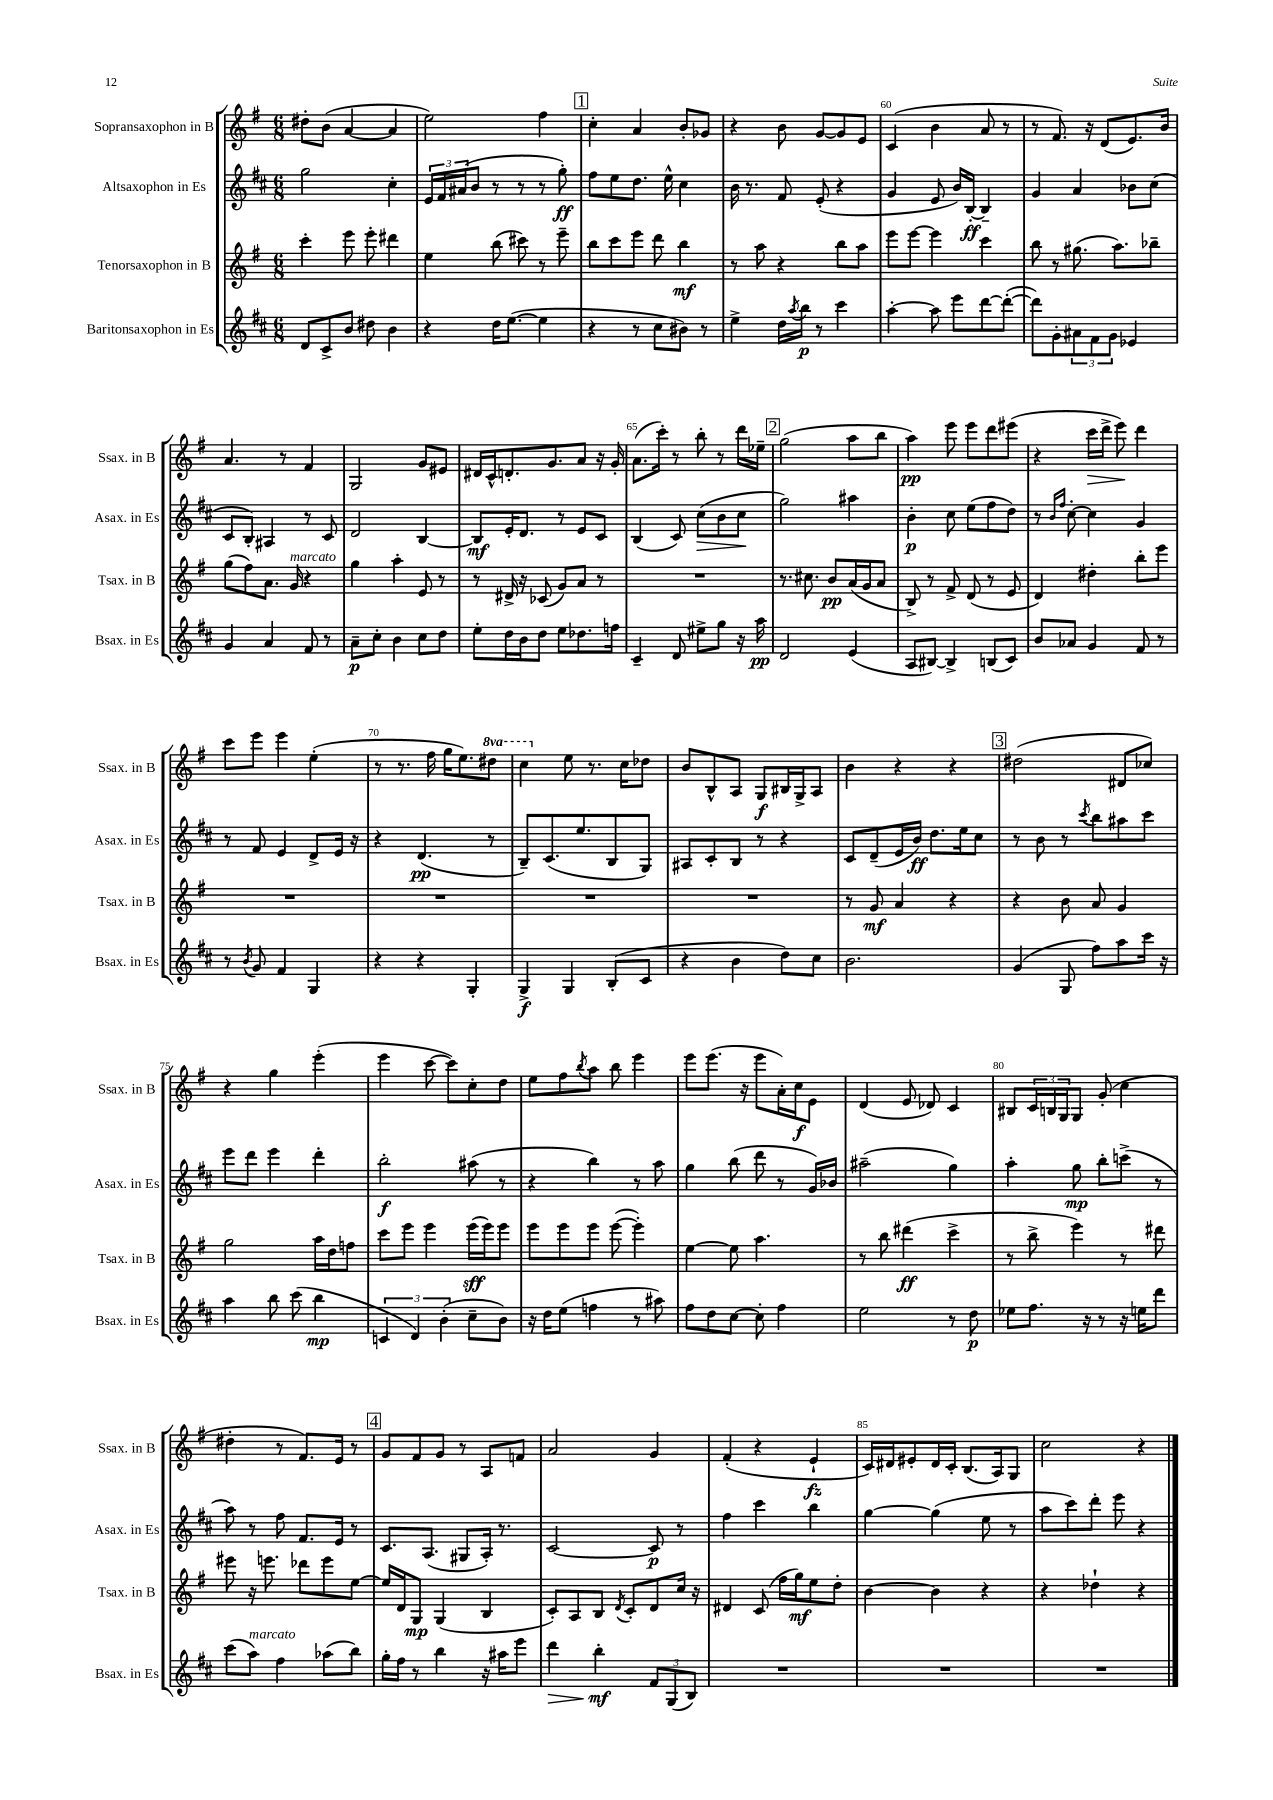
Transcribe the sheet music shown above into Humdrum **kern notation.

**kern	**kern	**kern	**kern
*staff4	*staff3	*staff2	*staff1
*clefG2	*clefG2	*clefG2	*clefG2
*k[f#c#]	*k[f#]	*k[f#c#]	*k[f#]
*M6/8	*M6/8	*M6/8	*M6/8
8d	4ccc'	2gg	8dd#'
8c#^	.	.	(8b
8b	8eee	.	[4a
8dd#	8eee'	.	.
4b	4ddd#	4cc#'	4a]
=	=	=	=
4r	4ee	24e	2ee)
.	.	24f#	.
.	.	(24a#	.
.	.	8b	.
16dd	(8bb	8r	.
([8.ee	.	.	.
.	8ccc#)	8r	.
4ee]	8r	8r	4ff#
.	8eee~	8gg')	.
=	=	=	=
4r	8bb	8ff#	4cc'
.	8ccc	8ee	.
8r	8eee	8.dd	4a
8cc#	8ddd	.	.
.	.	16ee^^	.
8b#)	4bb	4cc#	8b'
8r	.	.	8g-
=	=	=	=
4ee^	8r	16b	4r
.	.	8.r	.
.	8aa	.	.
16dd	4r	8f#	8b
8qaa	.	.	.
16bb	.	.	.
8r	.	(8e'	[8g
4ccc#	8bb	4r	8g]
.	8aa	.	8e
=	=	=	=
[4aa'	8eee	4g	(4c
.	[8eee	.	.
8aa]	4eee]	8e	4b
8eee	.	16b)	.
.	.	[16B'	.
[8ddd	4ccc	4B~]	8a
(8ddd'_	.	.	8r
=	=	=	=
8ddd])	8bb	4g	8r
8g'	8r	.	8.f#)
12a#	(8.gg#	4a	.
.	.	.	16r
12f#	.	.	.
.	.	.	(8d
12g	.	.	.
.	8.aa)	.	.
4e-	.	8b-	8.e)
.	8bb-~	(8cc#	.
.	.	.	16b
=	=	=	=
4g	(8gg	8c#	4.a
.	8ff#)	8B')	.
4a	8.a	4A#	.
.	.	.	8r
.	16g	.	.
8f#	4r	8r	4f#
8r	.	8c#	.
=	=	=	=
8a~	4gg	2d	2G
8cc#'	.	.	.
4b	4aa'	.	.
8cc#	8e	[4B	8g
8dd	8r	.	8e#
=	=	=	=
8ee'	8r	8B]	16d#
.	.	.	16c^^
16dd	16d#^	16e'	8.d'
16b	16r	8.d	.
8dd	(8c-	.	.
.	.	.	8.g
8ee	8g)	8r	.
8.dd-	8a	8e	8a
.	8r	8c#	16r
16ff	.	.	16g'
=	=	=	=
4c#~	2.r	(4B	(8.a
.	.	.	16ccc')
8d	.	8c#)	8r
8ee#^	.	(8cc#	8bb'
8gg	.	8b	8r
16r	.	8cc#	16ddd
16aa	.	.	16ee-~
=	=	=	=
2d	8.r	2gg)	(2gg
.	8.cc#	.	.
.	8b	.	.
(4e	(16a	4aa#	8aa
.	16g	.	.
.	8a	.	8bb
=	=	=	=
8A	8B^)	4b'	4aa)
[8B#)	8r	.	.
4B#^]	8f#^	8cc#	8eee
.	(8d	(8ee	8eee
(8B	8r	8ff#	8ddd
8c#)	8e	8dd)	(8eee#
=	=	=	=
8b	4d)	8r	4r
.	.	16qqb	.
.	.	16qqff#	.
8a-	.	[8cc#'	.
4g	4dd#'	4cc#]	16ccc
.	.	.	16ddd^
.	.	.	8eee)
8f#	8bb'	4g	4ddd
8r	8eee	.	.
=	=	=	=
8r	2.r	8r	8ccc
8qb	.	.	.
8g	.	8f#	8eee
4f#	.	4e	4eee
4G	.	8d^	(4ee'
.	.	16e	.
.	.	16r	.
=	=	=	=
4r	2.r	4r	8r
.	.	.	8.r
4r	.	(4.d	.
.	.	.	16ff#
.	.	.	16gg
.	.	.	8.ee)
4G'	.	.	.
.	.	8r	8ddd#
=	=	=	=
4G^	2.r	8B~)	4ccc
.	.	(8.c#	.
4G	.	.	8ee
.	.	8.ee	.
.	.	.	8.r
(8B'	.	8B	.
.	.	.	16cc
8c#	.	8G)	8dd-
=	=	=	=
4r	2.r	8A#	8b
.	.	8c#'	8B^^
4b	.	8B	8A
.	.	8r	8G
8dd)	.	4r	16B#
.	.	.	16G^
8cc#	.	.	8A
=	=	=	=
2.b	8r	8c#	4b
.	8g	(8d~	.
.	4a	16e	4r
.	.	16b)	.
.	.	8.dd	.
.	4r	.	4r
.	.	16ee	.
.	.	8cc#	.
=	=	=	=
(4g	4r	8r	(2dd#
.	.	8b	.
8G	8b	8r	.
.	.	8qccc#	.
8ff#)	8a	8bb	.
8aa	4g	8aa#	8d#
16ccc#	.	8ccc#	8cc-)
16r	.	.	.
=	=	=	=
4aa	2gg	8eee	4r
.	.	8ddd	.
8bb	.	4eee	4gg
(8ccc#	.	.	.
4bb	16aa	4ddd'	(4eee'
.	16dd	.	.
.	8ff	.	.
=	=	=	=
6c	8ccc	2bb'	4eee
.	8eee	.	.
6d)	.	.	.
.	4eee	.	[8ccc
(6b'	.	.	.
.	.	.	8ccc])
8cc#~	(16eee	(8aa#	8cc'
.	16eee)	.	.
8b)	8eee	8r	8dd
=	=	=	=
16r	8eee	4r	8ee
16dd	.	.	.
(8ee	8eee	.	8ff#
.	.	.	8qbb
4ff	8eee	4bb)	8aa
.	([8eee	.	8bb
8r	4eee'])	8r	4eee
8aa#)	.	8aa	.
=	=	=	=
8ff#	[4ee	4gg	8eee
8dd	.	.	(8.eee
[8cc#	8ee]	(8bb	.
.	.	.	16r
8cc#']	4.aa	8ddd	8eee
4ff#	.	8r	16a')
.	.	.	16cc
.	.	16g)	8e
.	.	16b-	.
=	=	=	=
2ee	8r	(2aa#~	(4d
.	8bb	.	.
.	(4ddd#	.	8e
.	.	.	8d-)
8r	4ccc^	4gg)	4c
8dd	.	.	.
=	=	=	=
8ee-	8r	4aa'	8B#
8.ff#	8bb^	.	24c
.	.	.	24B
.	.	.	24G
.	4eee)	8gg	8G
16r	.	.	.
8r	.	8bb'	(8g'
16r	8r	(8ccc^	4cc
16ee	.	.	.
8ddd	8ddd#	8r	.
=	=	=	=
(8ccc#	8eee#	8aa)	4dd#'
8aa)	16r	8r	.
.	8.eee	.	.
4ff#	.	8ff#	8r
.	8ddd-	8.f#	8.f#)
(8aa-	8eee	.	.
.	.	16e	16e
8bb)	[8ee	8r	8r
=	=	=	=
16gg'	16ee]	8.c#	8g
16ff#	16d	.	.
8r	8G	.	8f#
.	.	(8.A	.
4bb	(4G	.	8g
.	.	8G#	8r
16r	4B	16A')	8A
16aa#	.	8.r	.
8eee	.	.	8f
=	=	=	=
4ddd	8c')	[2c#	2a
.	8A	.	.
4bb'	8B	.	.
.	8qd	.	.
.	8c'	.	.
12f#	8d	8c#]	4g
(12G	.	.	.
.	16cc	8r	.
12B)	.	.	.
.	16r	.	.
=	=	=	=
2.r	4d#	4ff#	(4f#'
.	(8c	4ccc#	4r
.	16ff#	.	.
.	16gg)	.	.
.	8ee	4bb	4e`
.	8dd'	.	.
=	=	=	=
2.r	[4b	[4gg	16c)
.	.	.	16d#
.	.	.	8e#'
.	4b]	(4gg]	16d#
.	.	.	16c'
.	.	.	(8.B
.	4r	8ee	.
.	.	.	16A)
.	.	8r	8G
=	=	=	=
2.r	4r	8aa	2cc
.	.	8ccc#)	.
.	4dd-`	8ddd'	.
.	.	8eee	.
.	4r	4r	4r
==	==	==	==
*-	*-	*-	*-
